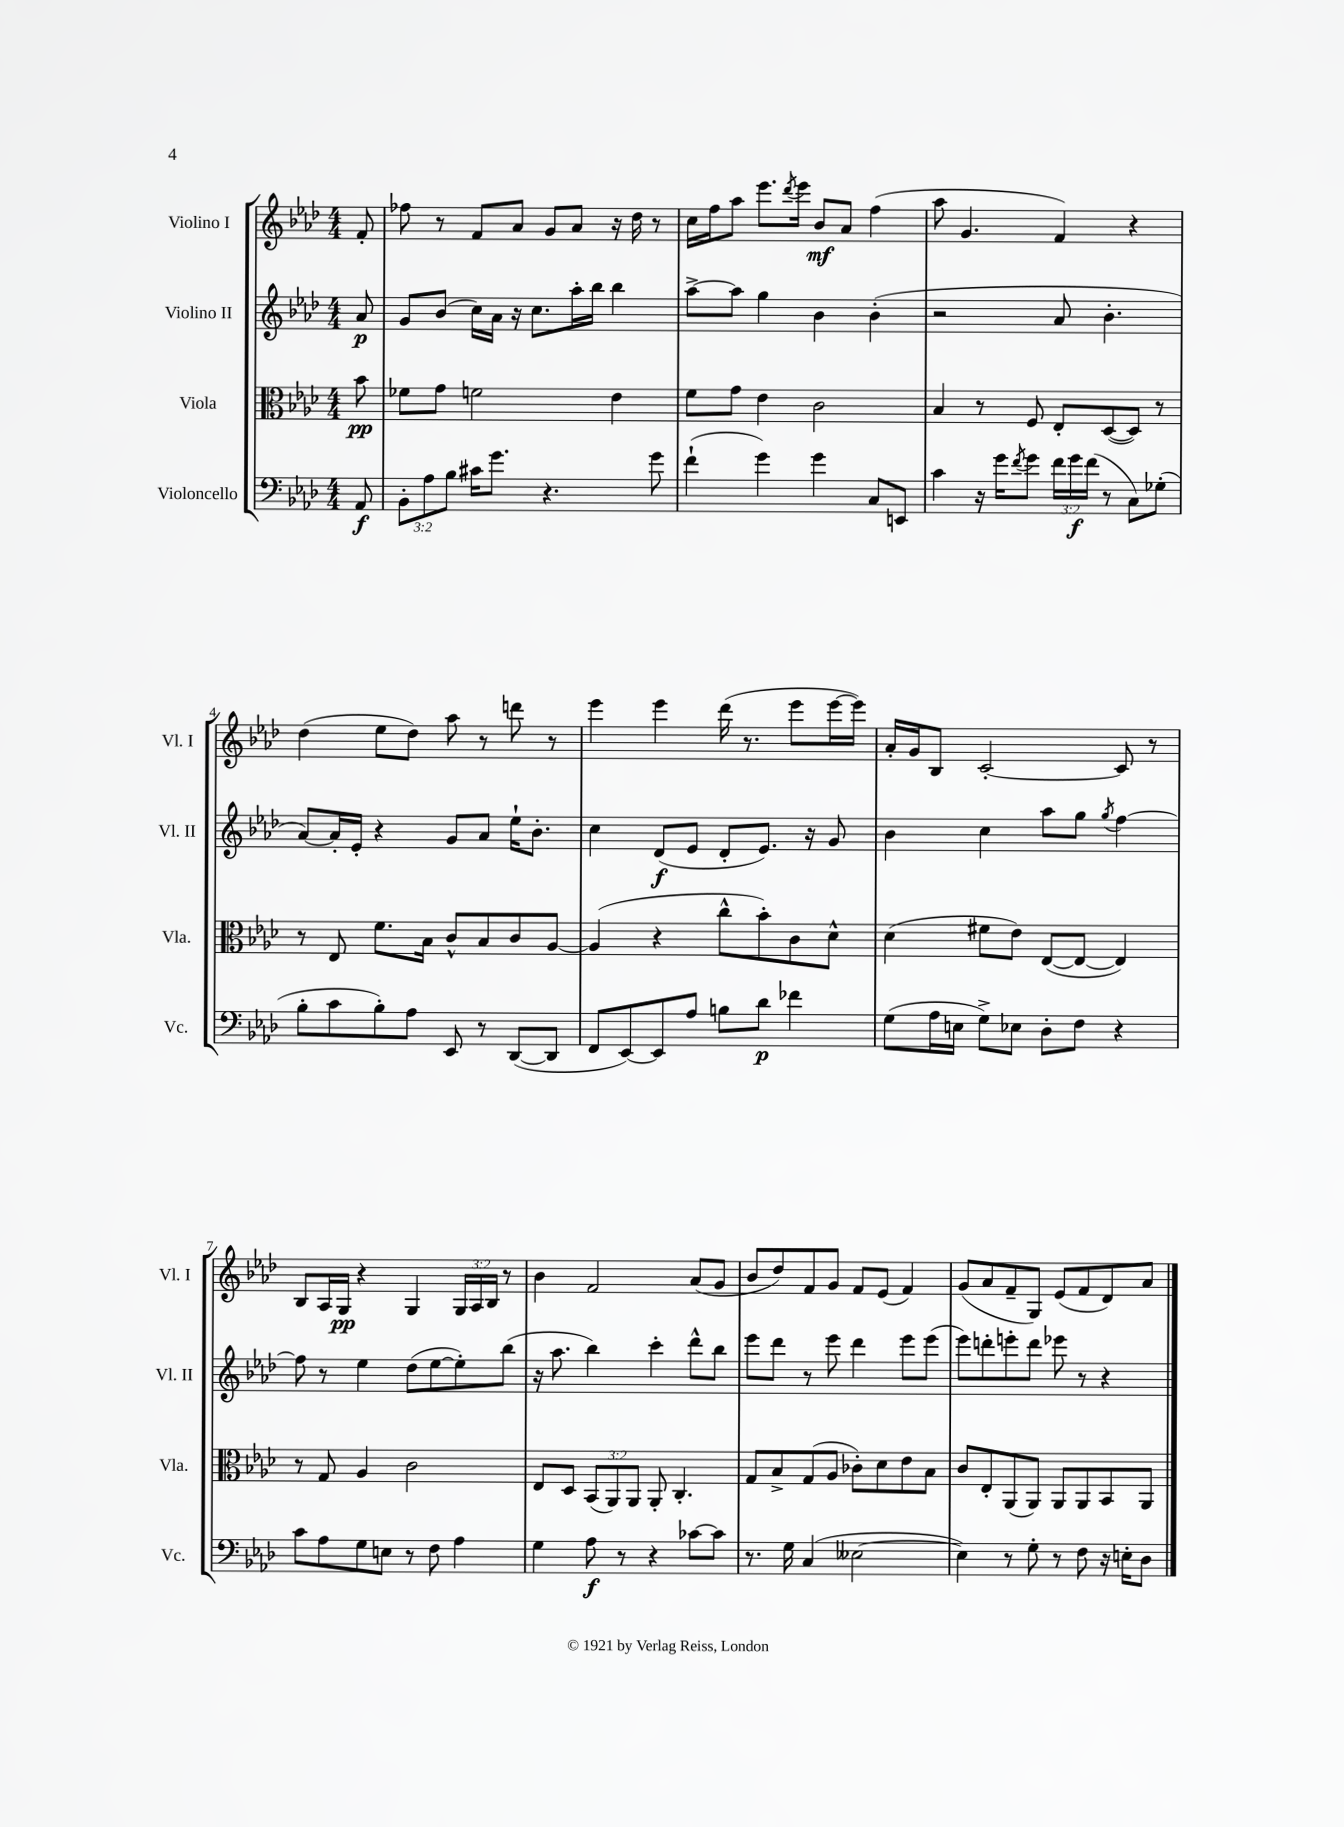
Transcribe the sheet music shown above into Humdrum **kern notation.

**kern	**dynam	**kern	**dynam	**kern	**dynam	**kern	**dynam
*part4	*part4	*part3	*part3	*part2	*part2	*part1	*part1
*staff4	*staff4	*staff3	*staff3	*staff2	*staff2	*staff1	*staff1
*I"Violoncello	*	*I"Viola	*	*I"Violino II	*	*I"Violino I	*
*I'Vc.	*	*I'Vla.	*	*I'Vl. II	*	*I'Vl. I	*
*clefF4	*	*clefC3	*	*clefG2	*	*clefG2	*
*k[b-e-a-d-]	*	*k[b-e-a-d-]	*	*k[b-e-a-d-]	*	*k[b-e-a-d-]	*
*M4/4	*	*M4/4	*	*M4/4	*	*M4/4	*
=	=	=	=	=	=	=	=
8AA-/	f	8b-\	pp	8a-/	p	8f'/	.
=1	=1	=1	=1	=1	=1	=1	=1
12BB-'\L	.	8f-X\L	.	8g/L	.	8ff-X\	.
12A-\	.	.	.	.	.	.	.
.	.	8g\J	.	(8b-/J	.	8r	.
12B-\J	.	.	.	.	.	.	.
16c#X\KL	.	2fn\	.	16cc\LL)	.	8f/L	.
8.g\J	.	.	.	16a-\JJ	.	.	.
.	.	.	.	16r	.	8a-/J	.
.	.	.	.	8.cc\L	.	.	.
4.r	.	.	.	.	.	8g/L	.
.	.	.	.	16aa-'\L	.	8a-/J	.
.	.	.	.	16bb-\JJ	.	.	.
.	.	4e-\	.	4bb-\	.	16r	.
.	.	.	.	.	.	16dd-\	.
8g\	.	.	.	.	.	8r	.
=2	=2	=2	=2	=2	=2	=2	=2
(4f`\	.	8f\L	.	[8aa-^\L	.	16cc\LL	.
.	.	.	.	.	.	16ff\J	.
.	.	8g\J	.	8aa-\J]	.	8aa-\J	.
4g\)	.	4e-\	.	4gg\	.	8.eee-\L	.
.	.	.	.	.	.	8qddd-/	.
.	.	.	.	.	.	16eee-\Jk	.
4g\	.	2c\	.	4b-\	.	8b-/L	mf
.	.	.	.	.	.	8a-/J	.
8C/L	.	.	.	(4b-'\	.	(4ff\	.
8EEn/J	.	.	.	.	.	.	.
=3	=3	=3	=3	=3	=3	=3	=3
4c\	.	4B-/	.	2r	.	8aa-\	.
.	.	.	.	.	.	4.g/	.
16r	.	8r	.	.	.	.	.
16g\KL	.	.	.	.	.	.	.
8qf/	.	.	.	.	.	.	.
8g\J	.	8F/	.	.	.	.	.
24f\LL	.	8E-'/L	.	8a-/	.	4f/)	.
24g\	f	.	.	.	.	.	.
(24f\JJ	.	.	.	.	.	.	.
8r	.	([8D-/	.	4.b-'\	.	.	.
8C\L)	.	8D-/J])	.	.	.	4r	.
(8G-X'\J	.	8r	.	.	.	.	.
!!LO:LB:g=z
=4	=4	=4	=4	=4	=4	=4	=4
8B-'\L	.	8r	.	[8a-/L)	.	(4dd-\	.
8c\	.	8E-/	.	16a-'/L]	.	.	.
.	.	.	.	16e-'/JJ	.	.	.
8B-'\)	.	8.f\L	.	4r	.	8ee-\L	.
8A-\J	.	.	.	.	.	8dd-\J)	.
.	.	16B-\Jk	.	.	.	.	.
8EE-/	.	8c^^/L	.	8g/L	.	8aa-\	.
8r	.	8B-/	.	8a-/J	.	8r	.
([8DD-/L	.	8c/	.	16ee-`\KL	.	8dddn\	.
.	.	.	.	8.b-'\J	.	.	.
8DD-/J]	.	[8A-/J	.	.	.	8r	.
=5	=5	=5	=5	=5	=5	=5	=5
8FF/L	.	(4A-/]	.	4cc\	.	4eee-\	.
[8EE-/)	.	.	.	.	.	.	.
8EE-/]	.	4r	.	(8d-/L	f	4eee-\	.
8A-/J	.	.	.	8e-/J	.	.	.
8Bn\L	.	8cc^^\L	.	8d-'/L	.	(16ddd-\	.
.	.	.	.	.	.	8.r	.
8d-\J	p	8b-'\)	.	8.e-/J)	.	.	.
4f-X\	.	8c\	.	.	.	8eee-\L	.
.	.	.	.	16r	.	.	.
.	.	8d-^^\J	.	8g/	.	[16eee-\L	.
.	.	.	.	.	.	16eee-\JJ])	.
=6	=6	=6	=6	=6	=6	=6	=6
(8G\L	.	(4d-\	.	4b-\	.	16a-'/LL	.
.	.	.	.	.	.	16g/J	.
16A-\L	.	.	.	.	.	8B-/J	.
16En\JJ	.	.	.	.	.	.	.
8G^\L)	.	8f#X\L	.	4cc\	.	[2c'/	.
8E-X\J	.	8e-\J)	.	.	.	.	.
8D-'\L	.	([8E-/L	.	8aa-\L	.	.	.
8F\J	.	8E-/J_	.	8gg\J	.	.	.
.	.	.	.	8qgg/	.	.	.
4r	.	4E-/])	.	[4ff\	.	8c/]	.
.	.	.	.	.	.	8r	.
!!LO:LB:g=z
=7	=7	=7	=7	=7	=7	=7	=7
8c\L	.	8r	.	8ff\]	.	8B-/L	.
8A-\	.	8G/	.	8r	.	16A-/L	.
.	.	.	.	.	.	16G/JJ	pp
8G\	.	4A-/	.	4ee-\	.	4r	.
8En\J	.	.	.	.	.	.	.
8r	.	2c\	.	(8dd-\L	.	4G/	.
8F\	.	.	.	[8ee-\	.	.	.
4A-\	.	.	.	8ee-'\])	.	24G/LL	.
.	.	.	.	.	.	24A-/	.
.	.	.	.	.	.	24B-/JJ	.
.	.	.	.	(8bb-\J	.	8r	.
=8	=8	=8	=8	=8	=8	=8	=8
4G\	.	8E-/L	.	16r	.	4b-\	.
.	.	.	.	8.aa-\	.	.	.
.	.	8D-/J	.	.	.	.	.
8A-\	f	(12BB-/L	.	4bb-\)	.	2f/	.
.	.	12AA-/)	.	.	.	.	.
8r	.	.	.	.	.	.	.
.	.	12AA-/J	.	.	.	.	.
4r	.	8AA-'/	.	4ccc'\	.	.	.
.	.	4.C'/	.	.	.	.	.
[8c-X\L	.	.	.	8ddd-^^\L	.	(8a-/L	.
8c-\J]	.	.	.	8bb-\J	.	8g/J	.
=9	=9	=9	=9	=9	=9	=9	=9
8.r	.	8G/L	.	8eee-\L	.	8b-/L	.
.	.	8B-^/	.	8ddd-\J	.	8dd-/)	.
16G\	.	.	.	.	.	.	.
(4C/	.	(8G/	.	8r	.	8f/	.
.	.	8A-/J	.	8eee-\	.	8g/J	.
[2E--X\	.	8c-X'\L)	.	4ddd-\	.	8f/L	.
.	.	8d-\	.	.	.	(8e-/J	.
.	.	8e-\	.	8eee-\L	.	4f/)	.
.	.	8B-\J	.	(8eee-\J	.	.	.
=10	=10	=10	=10	=10	=10	=10	=10
4E--\])	.	8c/L	.	8eee-\L)	.	(8g/L	.
.	.	8E-'/	.	8dddn'\	.	8a-/	.
8r	.	(8AA-/	.	8eeen'\	.	8f~/	.
8G'\	.	8AA-/J)	.	8ddd\J	.	8G/J)	.
8r	.	8AA-/L	.	8eee-X\	.	(8e-/L	.
8F\	.	8AA-/	.	8r	.	8f/	.
16r	.	8BB-/	.	4r	.	8d-/)	.
16En'\KL	.	.	.	.	.	.	.
8D-\J	.	8AA-/J	.	.	.	8a-/J	.
==	==	==	==	==	==	==	==
*-	*-	*-	*-	*-	*-	*-	*-
